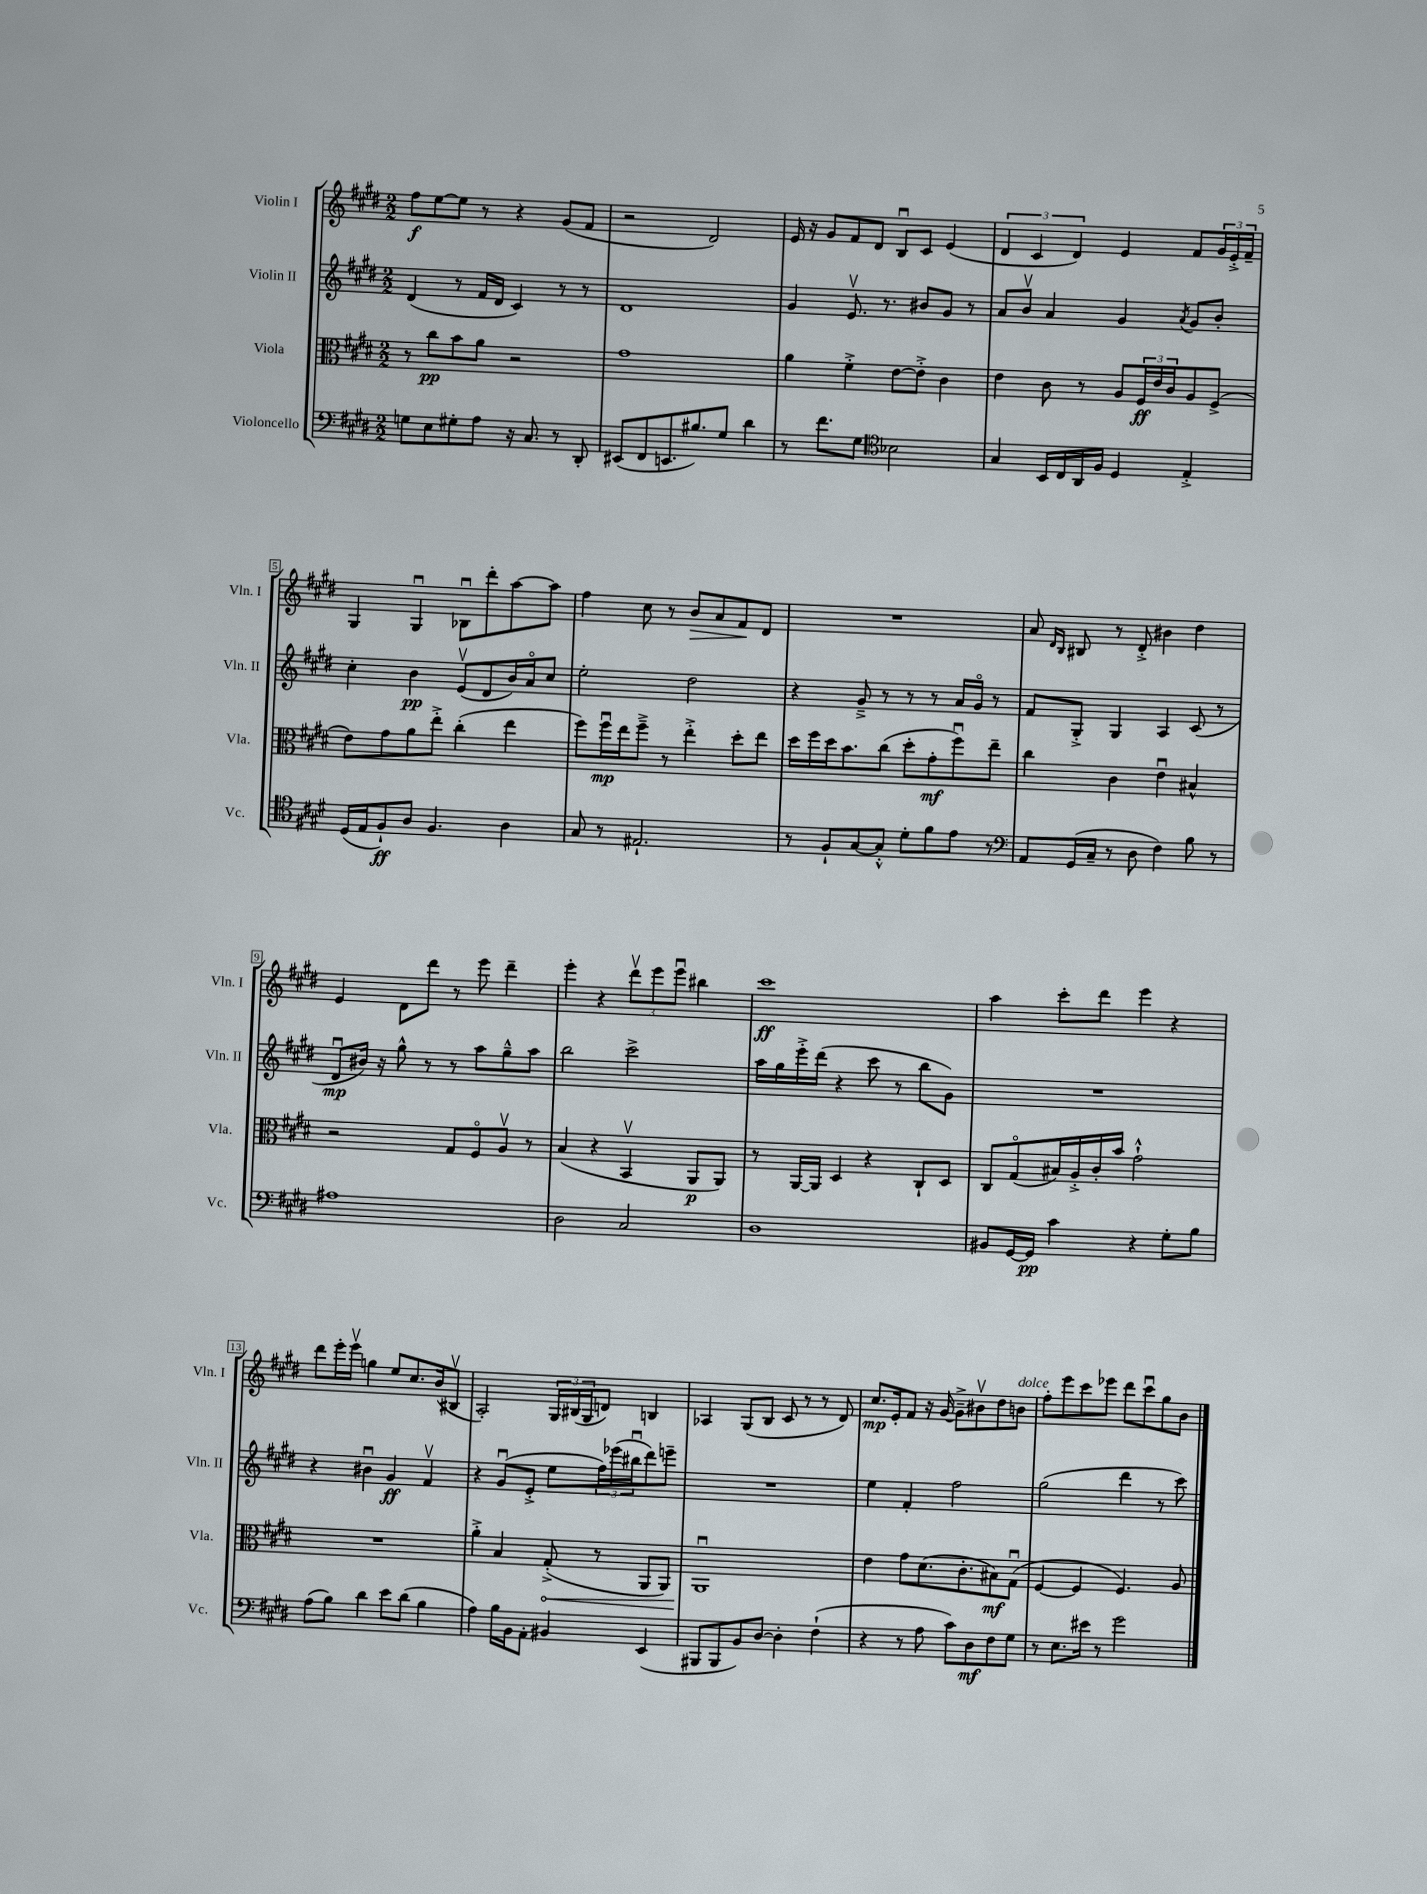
<<
\new StaffGroup <<
\new Staff = "s0" \with { instrumentName = "Violin I" shortInstrumentName = "Vln. I" } {
    \clef treble \key e \major \numericTimeSignature \time 2/2
    fis''8\f e''8~ e''8 r8 r4 gis'8( fis'8 |
    r2 dis'2) |
    e'16 r16 gis'8 fis'8 dis'8 b8\downbow cis'8 e'4( |
    \tuplet 3/2 { dis'4 cis'4 dis'4) } e'4 fis'8 \tuplet 3/2 { gis'16 e'16-.-> fis'16-- } |
    gis4 gis4\downbow bes8\downbow dis'''8-. a''8~ a''8 |
    fis''4 cis''8 r8 b'8\> a'8 fis'8\! dis'8 |
    R1 |
    a'8 \grace { dis'16 b16 } bis8 r8 dis'8-.-> bis'4 dis''4 |
    e'4 dis'8 dis'''8 r8 e'''8 dis'''4-- |
    e'''4-. r4 \tuplet 3/2 { dis'''8\upbow e'''8 e'''8\downbow } bis''4 |
    cis'''1\ff |
    a''4 cis'''8-. dis'''8 e'''4 r4 |
    dis'''8 e'''16-. e'''16\upbow g''4 e''8 cis''8. b'16( bis8\upbow |
    a2-.) \tuplet 3/2 { gis16 bis16( gis16 } d'8) b4 |
    aes4 gis8( b8 cis'8 r8 r8 dis'8) |
    cis''8.\mp e'16-. fis'8 r16 gis'16~ gis'8---> bis'8\upbow dis''8 b'8^\markup { \italic "dolce" } |
    fis''8-. e'''8 cis'''8 ees'''8 dis'''8 cis'''8\downbow gis''8 b'8 \bar "|." |
}
\new Staff = "s1" \with { instrumentName = "Violin II" shortInstrumentName = "Vln. II" } {
    \clef treble \key e \major \numericTimeSignature \time 2/2
    dis'4( r8 fis'16 dis'16 cis'4) r8 r8 |
    dis'1 |
    gis'4 e'8.\upbow r8. bis'8 gis'8 r8 |
    a'8 b'8\upbow a'4 gis'4 \acciaccatura { a'8 } gis'8 b'8-. |
    cis''4-. b'4\pp e'8\upbow( dis'8 b'16) a'16\flageolet cis''8 |
    e''2-. dis''2 |
    r4 gis'8---> r8 r8 r8 a'16 gis'16\flageolet r8 |
    fis'8 gis8-.-> gis4 a4 cis'8( r8 |
    dis'8\downbow\mp bis'16) r16 gis''8-^ r8 r8 a''8 gis''8---^ a''8 |
    b''2 cis'''2-> |
    a''16 gis''16 e'''16-.-> dis'''16( r4 cis'''8 r8 b''8 gis'8) |
    R1 |
    r4 bis'4\downbow gis'4\ff fis'4\upbow |
    r4 gis'8\downbow( e'8-.-> e''8 \tuplet 3/2 { fis''16) ees'''16( bis''16\downbow } dis'''8) e'''8-- |
    R1 |
    e''4 fis'4-. fis''2 |
    gis''2( dis'''4 r8 cis'''8) \bar "|." |
}
\new Staff = "s2" \with { instrumentName = "Viola" shortInstrumentName = "Vla." } {
    \clef alto \key e \major \numericTimeSignature \time 2/2
    r8 cis''8\pp b'8 a'8 r2 |
    gis'1 |
    a'4 fis'4-.-> e'8~ e'8-.-> cis'4 |
    e'4 cis'8 r8 a8 \tuplet 3/2 { fis16\ff e'16 cis'16 } a8 fis8->( |
    e'8) gis'8 a'8 e''8-.-> cis''4-.( e''4 |
    fis''8) fis''16\downbow\mp e''16 fis''8---> r8 e''4-.-> dis''8-. e''8 |
    dis''16 fis''16 dis''16 b'8. cis''8( dis''8-. gis'8-.\mf fis''8\downbow) e''8-- |
    cis''4 cis'4 e'4\downbow bis4-^ |
    r2 gis8 fis8\flageolet a8\upbow r8 |
    b4( r4 b,4\upbow a,8\p a,8) |
    r8 a,16~ a,16 dis4 r4 cis8-! dis8 |
    cis8 gis8\flageolet( bis16) a16-.-> cis'16-. b'16 gis'2-!-^ |
    R1 |
    a'4-.-> b4 \once \override Hairpin.circled-tip = ##t gis8-.->\<( r8 a,8 a,8) |
    a,1\downbow\! |
    e'4 gis'8 dis'8.( cis'8.-. bis8\mf) gis8\downbow( |
    fis4~ fis4 fis4.) a8 \bar "|." |
}
\new Staff = "s3" \with { instrumentName = "Violoncello" shortInstrumentName = "Vc." } {
    \clef bass \key e \major \numericTimeSignature \time 2/2
    g8 e8 gis8-. a8 r16 cis8. r8 dis,8-. |
    eis,8( fis,8 e,8. bis8.) gis8 dis'4 |
    r8 fis'8. gis8. \clef tenor bes2 |
    gis4 b,16 cis16 a,16 fis16 dis4 e4-.-> |
    dis16( e16 fis8-!\ff) a8 fis4. a4 |
    gis8 r8 eis2.-! |
    r8 fis8-! gis8~ gis8-.-^ dis'8-. fis'8 e'8 r8 |
    \clef bass a,8 gis,16( cis16-- r8 dis8 fis4) b8 r8 |
    ais1 |
    dis2 cis2 |
    dis1 |
    bis,8 gis,16~ gis,16\pp cis'4 r4 gis8-. b8 |
    a8( b8) dis'4 e'8 dis'8( b4 |
    a4) b16 b,16 a,8-. bis,4 e,4( |
    bis,,8 bis,,8 b,8) dis8~ dis4-. fis4-!( |
    r4 r8 a8 cis'8) dis8\mf fis8 gis8 |
    r8 e8. eis'16 r8 gis'2 \bar "|." |
}
>>
>>
\layout { \context { \Score \override BarNumber.stencil = #(make-stencil-boxer 0.1 0.3 ly:text-interface::print) } }
